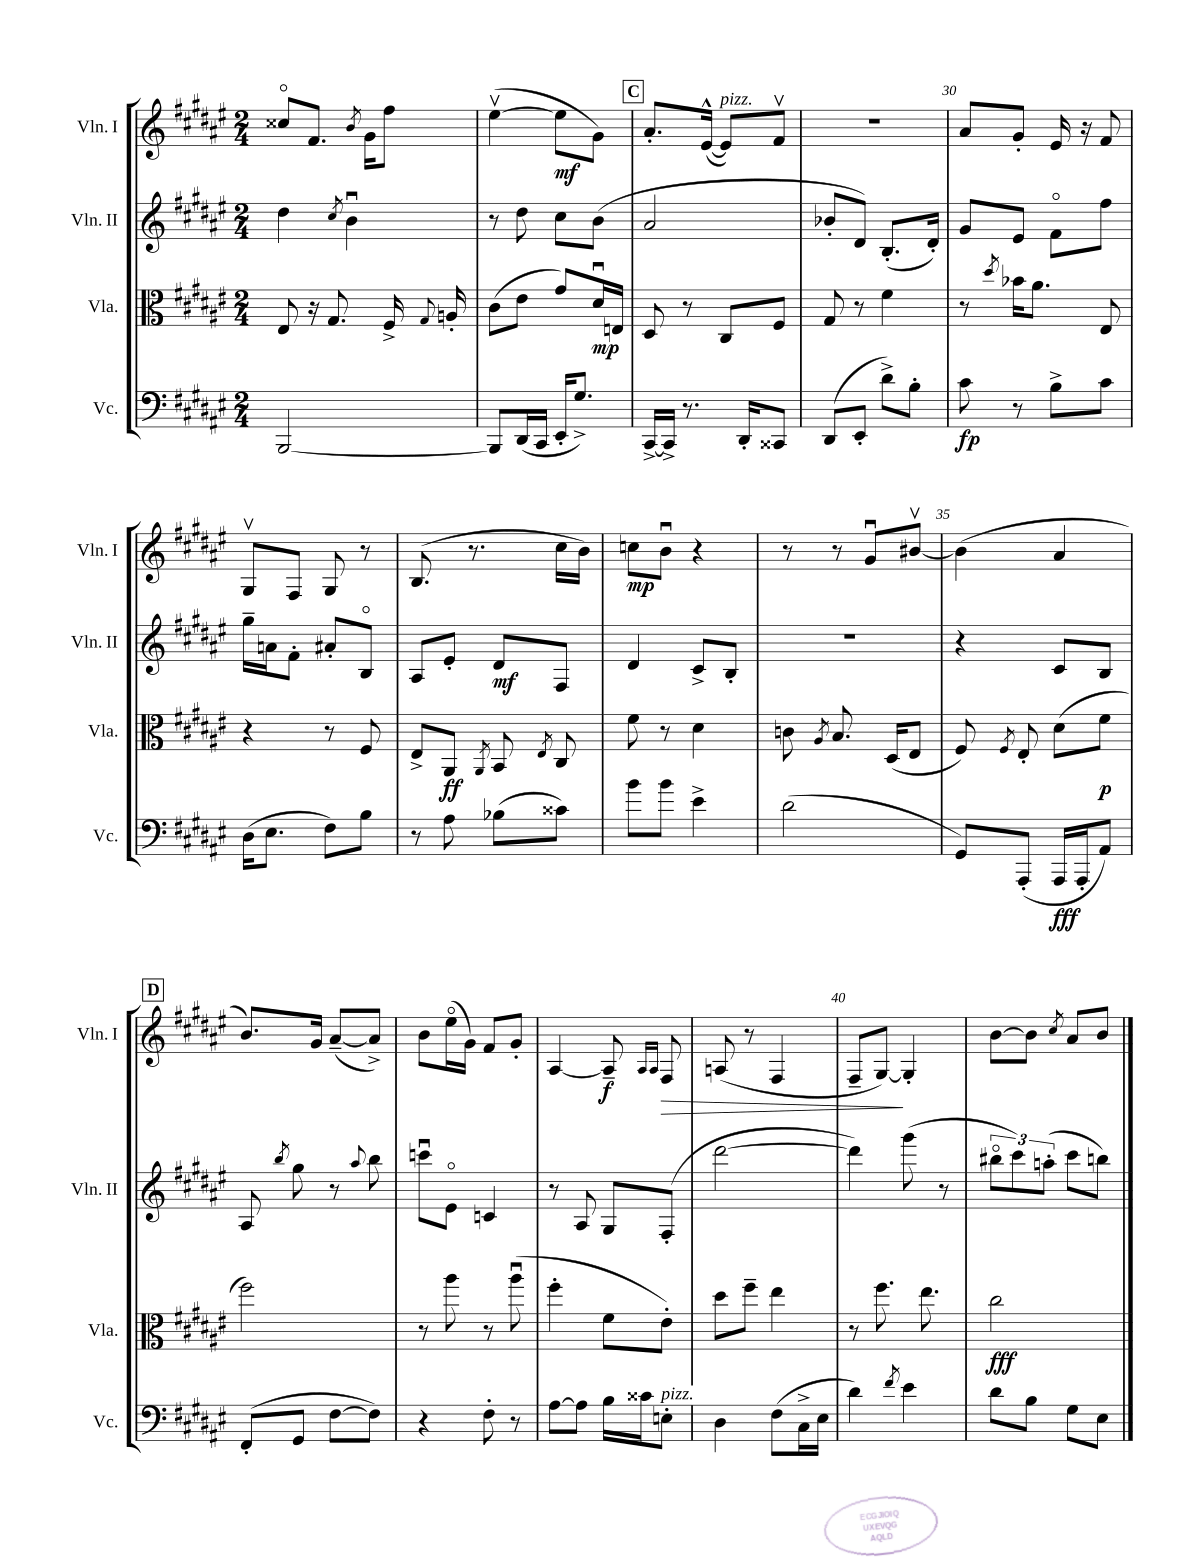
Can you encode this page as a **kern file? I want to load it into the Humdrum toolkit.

**kern	**kern	**kern	**kern
*staff4	*staff3	*staff2	*staff1
*clefF4	*clefC3	*clefG2	*clefG2
*k[f#c#g#d#a#e#]	*k[f#c#g#d#a#e#]	*k[f#c#g#d#a#e#]	*k[f#c#g#d#a#e#]
*M2/4	*M2/4	*M2/4	*M2/4
[2BBB/	8E#/	4dd#\	8cc##o/L
.	16r	.	8.f#/J
.	8.G#/	.	.
.	.	8qcc#/	.
.	.	4bu\	.
.	.	.	8qb/
.	.	.	16g#\LK
.	16F#^/	.	8ff#\J
.	8qqG#/	.	.
.	16A'/	.	.
=	=	=	=
8BBB/]L	(8c#\L	8r	([4ee#v\
(16DD#/L	8e#\J	8dd#\	.
16CC#/JJ	.	.	.
16EE#'/LK	8g#/L)	8cc#\L	8ee#\]L
8.G#^/J)	.	.	.
.	16d#u/L	(8b\J	8g#\J)
.	16E/JJ	.	.
=	=	=	=
[16CC#^/LL	8D#/	2a#/	8.a#'/L
16CC#^/]JJ	.	.	.
8.r	8r	.	.
.	.	.	([16e#^^/Jk
.	8C#/L	.	8e#/]L)
16DD#'/LK	.	.	.
8CC##/J	8F#/J	.	8f#v/J
=	=	=	=
(8DD#/L	8G#/	8b-'/L	2r
8EE#'/J	8r	8d#/J)	.
8d#^\L)	4f#\	(8.B'/L	.
8B'\J	.	.	.
.	.	16d#'/Jk)	.
=	=	=	=
8c#\	8r	8g#/L	8a#/L
.	8qdd#/	.	.
8r	16b-\LK	8e#/J	8g#'/J
.	8.a#\J	.	.
8B^\L	.	8f#o\L	16e#/
.	.	.	16r
8c#\J	8E#/	8ff#\J	8f#/
=	=	=	=
(16D#\LK	4r	16gg#~\LL	8G#v/L
8.E#\J	.	16a\J	.
.	.	8f#'\J	8F#/J
8F#\L)	8r	8a#'/L	8G#/
8B\J	8F#/	8Bo/J	8r
=	=	=	=
8r	8E#^/L	8A#/L	(8.B/
8A#\	8AA#/J	8e#'/J	.
.	.	.	8.r
.	8qAA#/	.	.
(8B-\L	8BB/	8d#/L	.
.	8qE#/	.	.
8c##\J)	8C#/	8F#/J	16cc#\LL
.	.	.	16b\JJ)
=	=	=	=
8b\L	8f#\	4d#/	8cc\L
8b\J	8r	.	8bu\J
4e#^\	4d#\	8c#^/L	4r
.	.	8B'/J	.
=	=	=	=
(2d#\	8c\	2r	8r
.	8qA#/	.	.
.	8.B/	.	8r
.	.	.	8g#u/L
.	(16D#/LK	.	.
.	8E#/J	.	[8b#v/J
=	=	=	=
8GG#/L)	8F#/)	4r	(4b#\]
.	8qF#/	.	.
(8AAA#'/J	8E#'/	.	.
16AAA#/LL	(8d#\L	8c#/L	4a#/
16AAA#'/J	.	.	.
8AA#/J)	8f#\J	8B/J	.
=	=	=	=
(8FF#'/L	2ff#\)	8A#/	8.b/L)
.	.	8qbb/	.
8GG#/J	.	8gg#\	.
.	.	.	16g#/Jk
[8F#\L	.	8r	([8a#~/L
.	.	8qqaa#/	.
8F#\]J)	.	8bb\	8a#^/]J)
=	=	=	=
4r	8r	8cccu\L	8b\L
.	8aa#\	8e#o\J	(16ee#o\L
.	.	.	16g#\JJ)
8F#'\	8r	4c/	8f#/L
8r	(8aa#u\	.	8g#'/J
=	=	=	=
[8A#\L	4ff#'\	8r	[4A#/
8A#\]J	.	8A#/	.
16B\LL	8f#\L	8G#/L	8A#~/]
16c##\J	.	.	.
.	.	.	16qqA#/LL
.	.	.	16qqA#/JJ
8E'\J	8e#'\J)	(8F#'/J	8F#/
=	=	=	=
4D#\	8dd#\L	[2ddd#\	(8A/
.	8ff#~\J	.	8r
(8F#\L	4ee#\	.	4F#/
16C#^\L	.	.	.
16E#\JJ	.	.	.
=	=	=	=
4d#\)	8r	4ddd#\])	8F#~/L
.	8.ff#\	.	[8G#/J)
8qf#/	.	.	.
4e#\	.	(8ggg#\	4G#'/]
.	8.ee#\	.	.
.	.	8r	.
=	=	=	=
8d#\L	2cc#\	12bb#o\L	[8b\L
.	.	12ccc#\)	.
8B\J	.	.	8b\]J
.	.	(12aa'\J	.
.	.	.	8qcc#/
8G#\L	.	8ccc#\L	8a#/L
8E#\J	.	8bb\J)	8b/J
==	==	==	==
*-	*-	*-	*-
